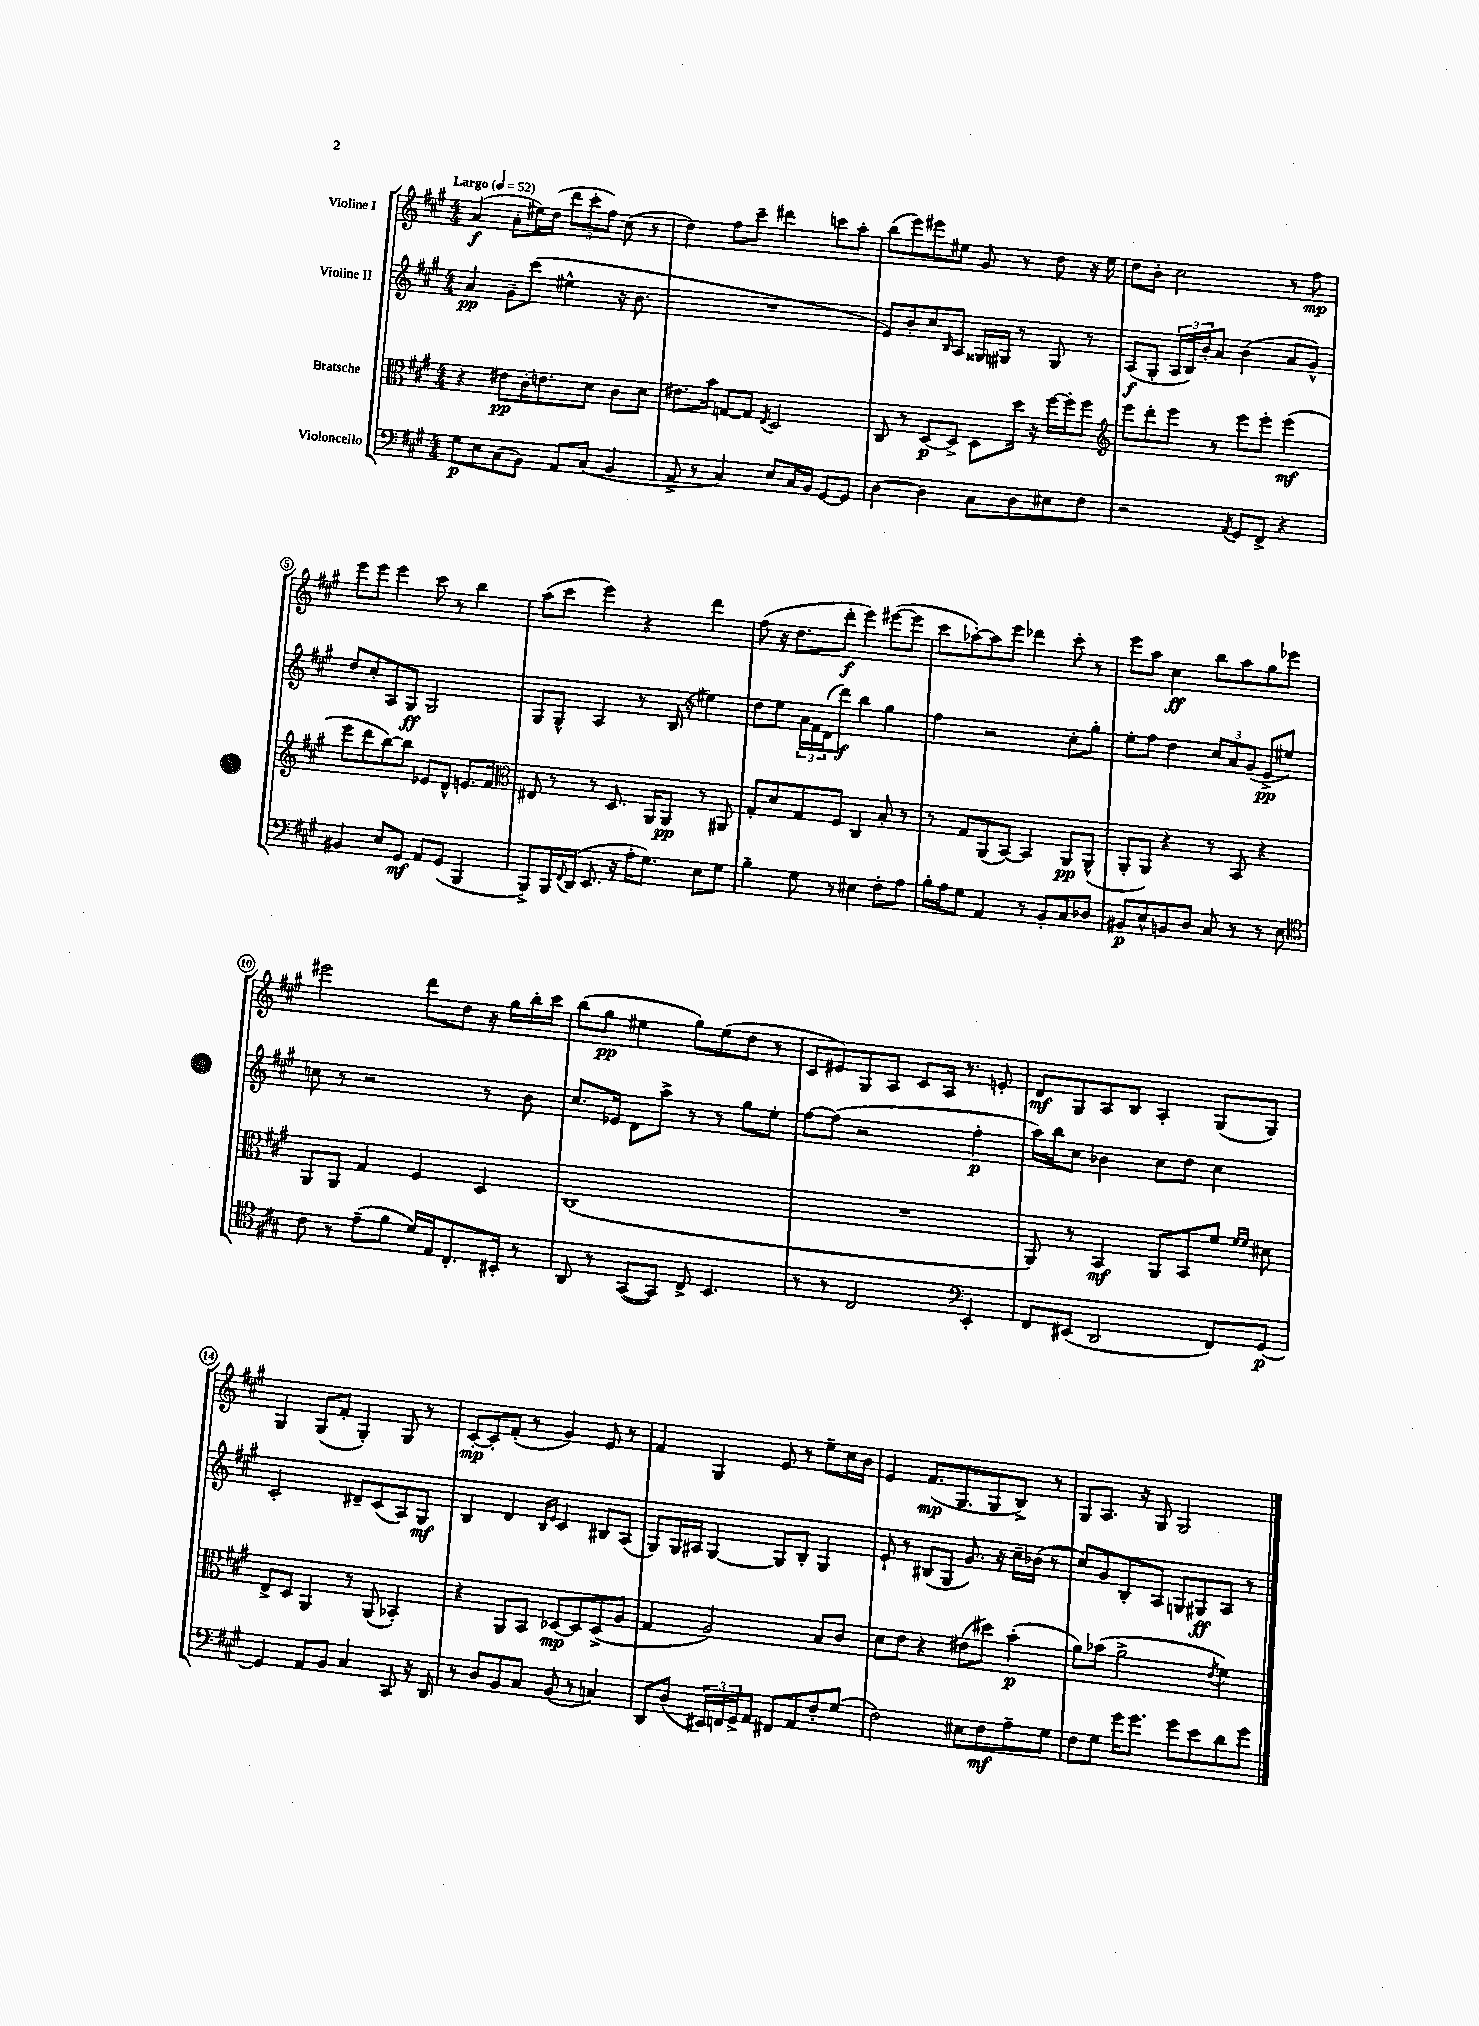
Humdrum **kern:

**kern	**kern	**kern	**kern
*staff4	*staff3	*staff2	*staff1
*clefF4	*clefC3	*clefG2	*clefG2
*k[f#c#g#]	*k[f#c#g#]	*k[f#c#g#]	*k[f#c#g#]
*M4/4	*M4/4	*M4/4	*M4/4
*MM52	*MM52	*MM52	*MM52
8G#	4r	4a	(4a
8E	.	.	.
(8C#	8e#	8g#~	8a'
8BB)	16c#'	(8ccc#	16ee#)
.	8.e	.	(16dd
8AA	.	4ee#^^	12ddd
.	.	.	12ccc#'
(8C#	8d	.	.
.	.	.	12ff#)
4BB	8c#	16r	(8cc#
.	.	8.b	.
.	8d	.	8r
=	=	=	=
8AA^	8.e#	1r	4dd)
8r	.	.	.
.	16b	.	.
4C#)	[8G	.	8ff#
.	8G]	.	8ccc#~
.	8qE	.	.
8E	2D	.	4ddd#
16C#	.	.	.
16BB	.	.	.
[8GG#	.	.	8ccc
8GG#]	.	.	8aa'
=	=	=	=
[4D	8C#	8e)	(8bb
.	8r	8b'	8eee)
4D]	[8D	8cc#	8eee#
.	.	16qqB	.
.	8D^]	8A	8ee#
8C#	8D	16G##	8g#
.	.	16G#	.
8D	16dd	8r	8r
.	16r	.	.
8E#	[16ff#	8G#	8dd
.	16ff#']	.	.
8F#	8ff#	8r	16r
.	.	.	16ee#
=	=	=	=
*	*clefG2	*	*
2r	8eee	(8A	8dd
.	8ddd'	8G#'	8b'
.	8eee	24A	2cc#
.	.	24B)	.
.	.	24b'	.
.	8r	8a	.
8qAA	.	.	.
8GG#	8eee	(4b	.
8FF#^	8eee'	.	.
4r	(4eee	8a	8r
.	.	8g#^^)	8ff#
=	=	=	=
4BB#	8eee	8dd	8eee
.	8ddd	8cc#'	8eee
8E	[8bb)	8A	4eee
8GG#	8bb]	8G#	.
8AA	8e-	2G#	8ccc#
(8GG#	8d^^	.	8r
4BBB	8.e	.	4bb
.	16f#	.	.
=	=	=	=
*	*clefC3	*	*
8BBB^)	8E#	8G#	(8aa
16BBB	8r	8G#^^	8ccc#
8qqFF#	.	.	.
(16DD	.	.	.
8.EE	8r	4A	4eee)
.	8.D	.	.
16r	.	.	.
16A'	.	8r	4r
8.G#)	16AA	.	.
.	8AA	(16B	.
.	.	16r	.
8E	8r	4ee#)	4ddd
8G#	8AA#	.	.
=	=	=	=
4B~	8G#'	8dd	(8ff#
.	8d	8ee	16r
.	.	.	8.dd
8G#	8G#	24a	.
.	.	24f#	.
.	.	(24d	.
8r	8F#	8ddd)	8ddd'
4E#	4C#	4bb	4eee)
8F#'	8B'	4gg#	([8eee#
8A	8r	.	8eee#]
=	=	=	=
16B'	8r	4ff#	8ccc#
16A	.	.	.
8G#	8G#	.	[8aa-')
4AA	(8AA	2r	8aa-]
.	[8BB)	.	8eee
8r	4BB]	.	4ddd-
8BB'	.	.	.
8C#	8AA	8cc#'	8ccc#'
8D-	(8AA^^	8gg#'	8r
=	=	=	=
8BB#	8AA'	8ee'	8eee
8E^^	8AA)	8ff#	8aa
8BB	4r	4dd	4cc#
8D	.	.	.
8C#	8r	12cc#	8bb
.	.	12a	.
8r	8BB	.	8aa
.	.	(12g#	.
8r	4r	8e^	8gg#
8E	.	8ee#)	8eee-
=	=	=	=
*clefC4	*	*	*
8c#	8AA	8cc	2eee#
8r	8AA	8r	.
(8e~	4G#	2r	.
8f#	.	.	.
16d)	4F#	.	8ddd
16E	.	.	.
8.C#'	.	.	8dd
.	4D	8r	16r
16BB#'	.	.	16gg#
8r	.	8b	16bb'
.	.	.	16ccc#
=	=	=	=
8AA	(1C#	8.cc#	(8bb
8r	.	.	8gg#
.	.	16e-	.
([8GG#	.	8d	4ee#
8GG#])	.	8aa^	.
8C#^	.	8r	8gg#)
4.BB	.	8r	(8ee#
.	.	8gg#	8dd
.	.	8ee'	8r
=	=	=	=
8r	1r	[8ff#	8c#
8r	.	(8ff#]	8e#)
2C#	.	2r	8G#
.	.	.	8A
.	.	.	8c#
.	.	.	16A
.	.	.	8.r
*clefF4	*	*	*
4EE'	.	4ff#'	.
.	.	.	8e'
=	=	=	=
8FF#	8AA)	16aa)	8d
.	.	16bb	.
(8EE#	8r	8cc#	8G#
2DD	4BB	4b-	8A
.	.	.	8B
.	8AA	8cc#	4A'
.	8BB	8dd	.
8FF#)	8f#	4cc#	(8G#
.	16qqf#	.	.
.	16qqf#	.	.
[8GG#	8d#	.	8G#)
=	=	=	=
4GG#]	8E^	2c#'	4G#
.	8D	.	.
8AA	4AA	.	(8G#
8BB	.	.	8f#'
4C#	8r	8d#~	4G#')
.	(8AA	(8c#	.
8CC#	4BB-')	8A)	8G#
16r	.	8G#	8r
16DD	.	.	.
=	=	=	=
8r	4r	4B	[8c#'
8D	.	.	8c#']
8BB	8AA	4d	(8f#'
8C#	8BB	.	8r
.	.	16qqB	.
.	.	16qqe	.
(8BB	[8D-	4c#	4g#)
8r	8D-]	.	.
4C)	(8D-^	8B#	8e
.	8A	(8A	8r
=	=	=	=
8DD	4G#	8G#)	4f#
(8D	.	16G#	.
.	.	16A#	.
24EE#)	2A)	[4G#	4G#
24FF	.	.	.
24GG#^	.	.	.
8AA	.	.	.
8FF#	.	8G#]	8e
8AA	.	8B'	8r
8F#'	8B	4G#	8ee~
(8G#	8c#	.	16cc#
.	.	.	16b
=	=	=	=
2F#)	8d	8e`	4e
.	8e	8r	.
.	4r	(8B#	(8.f#
.	.	8G#	.
.	.	.	8.G#
8E#	(8e#	8.g#)	.
8F#	8dd#)	.	8G#
.	.	16r	.
8A~	(4b'	16cc#~	8B^)
.	.	(16b-	.
8G#	.	8r	8r
=	=	=	=
8F#	8a)	8cc#)	8G#
8G#	(8b-	8g#	8.A
16g#	2a^	8B'	.
8.g#	.	.	16r
.	.	8A	8G#
8g#	.	8G	2G#
8e	.	8G#	.
.	8qe	.	.
8d	4f#)	8A	.
8g#	.	8r	.
==	==	==	==
*-	*-	*-	*-
